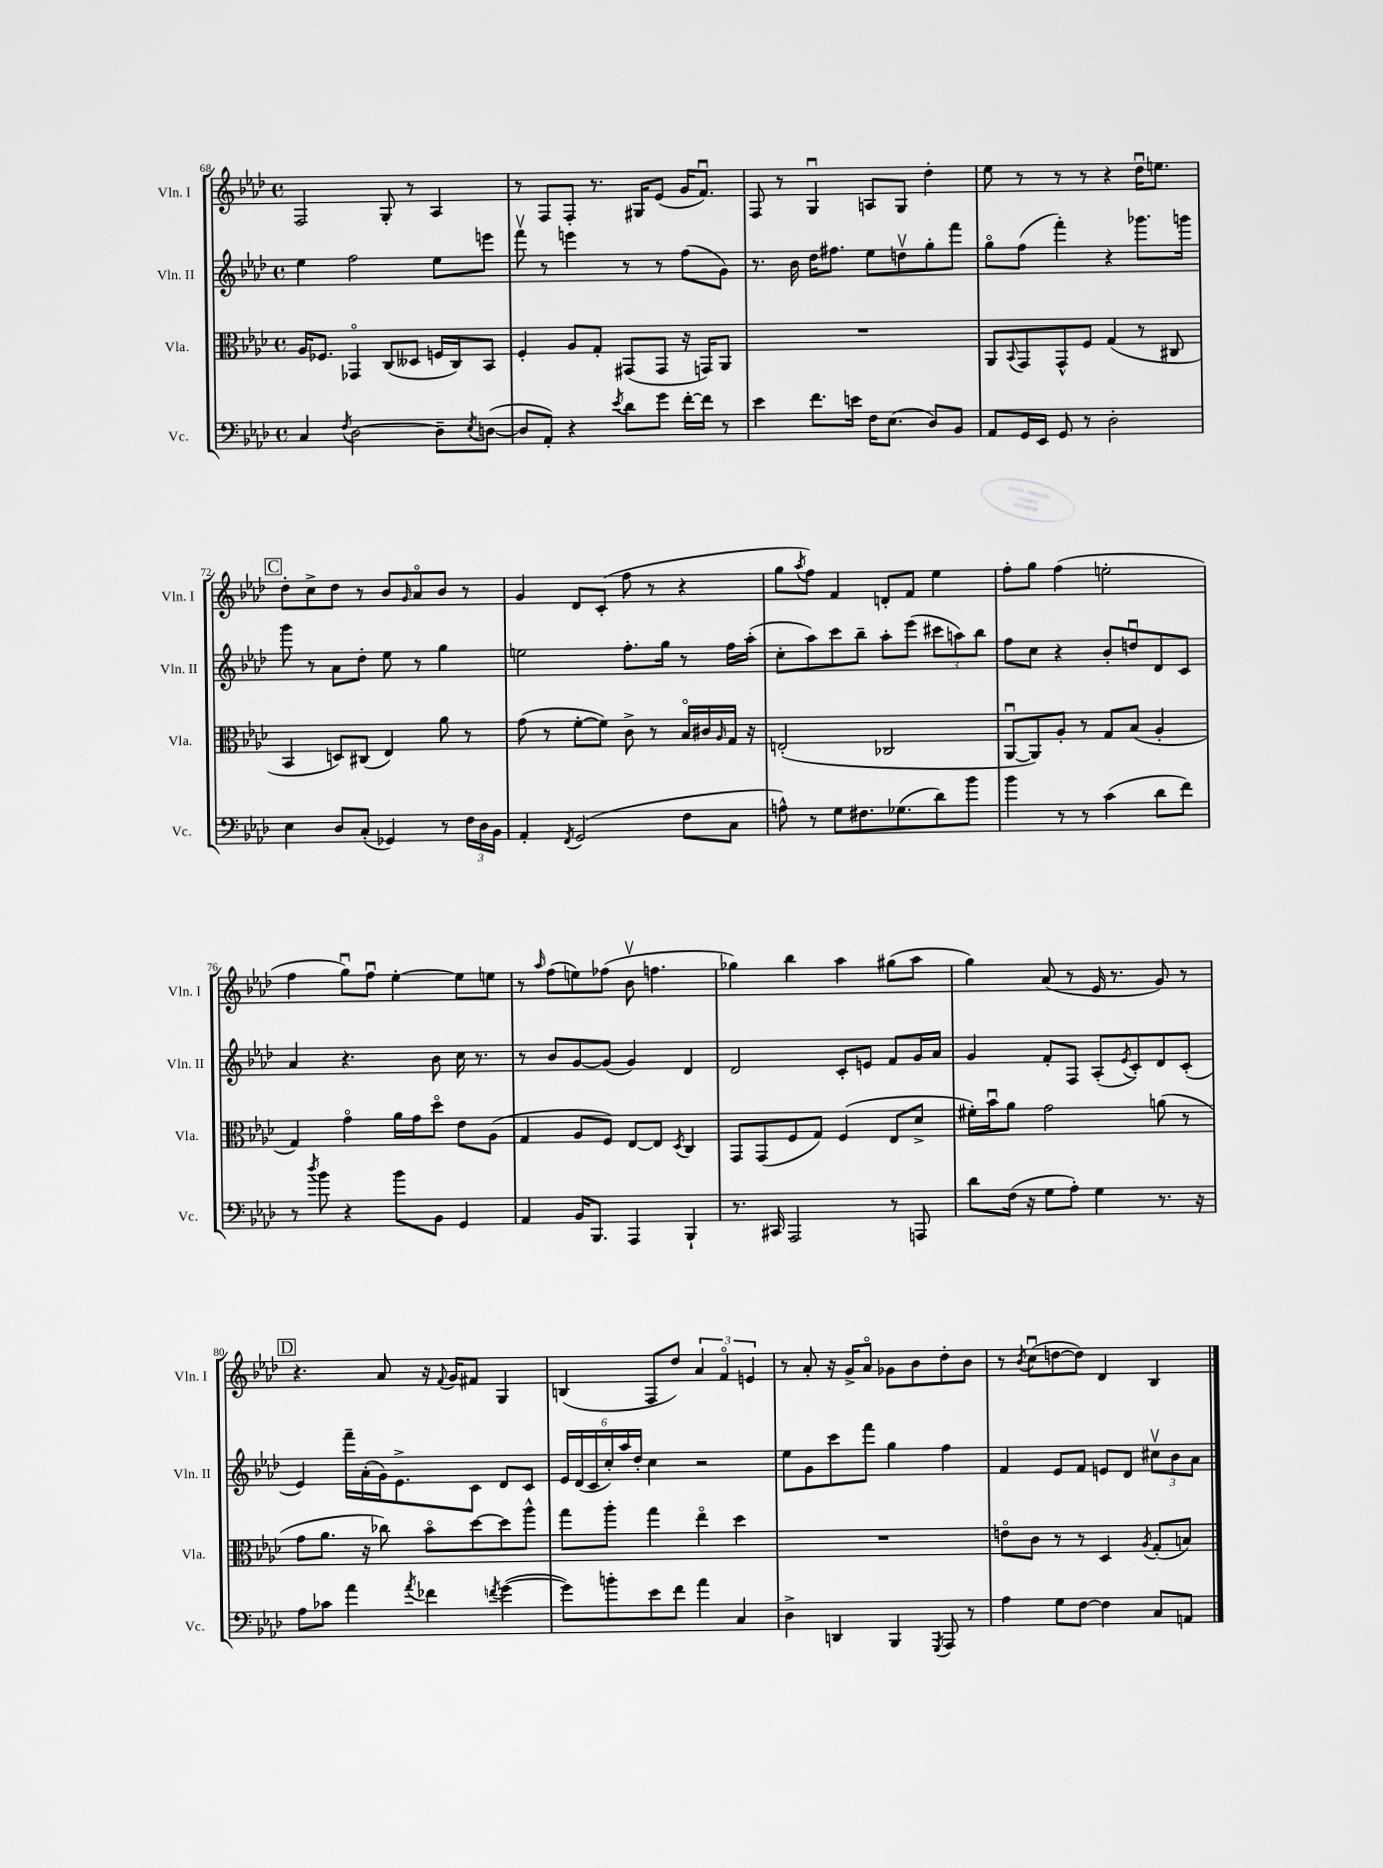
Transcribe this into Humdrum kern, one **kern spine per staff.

**kern	**kern	**kern	**kern
*staff4	*staff3	*staff2	*staff1
*clefF4	*clefC3	*clefG2	*clefG2
*k[b-e-a-d-]	*k[b-e-a-d-]	*k[b-e-a-d-]	*k[b-e-a-d-]
*M4/4	*M4/4	*M4/4	*M4/4
*met(c)	*met(c)	*met(c)	*met(c)
4C/	16A-/LK	4ee-\	2F/
.	8.F-/J	.	.
8qF/	.	.	.
[2D-\	4GG-o/	2ff\	.
.	(8C/L	.	8G'/
.	8D--/J	.	8r
8D-~\]L	16F/LL	8ee-\L	4A-/
.	16C/J)	.	.
8qE-/	.	.	.
([8D\J	8BB-/J	8eee\J	.
=	=	=	=
8D/]L	4F'/	8fffv\	8r
8AA-'/J)	.	8r	8F/L
4r	8A-/L	4eee\	8F'/J
.	8G'/J	.	8.r
8qe-/	.	.	.
8d-\L	(8GG#/L	8r	.
.	.	.	16G#/LK
8g\J	8GG#/J	8r	(8e-/J
[16f'\LL	16r	(8ff\L	16g/LK
16f\]JJ	16GG/LK)	.	8.fu/J)
8r	8AA-/J	8g\J)	.
=	=	=	=
4e-\	1r	8.r	8F/
.	.	.	8r
.	.	16b-\	.
8.f\L	.	16dd-\LK	4Gu/
.	.	8.ff#\J	.
16e\Jk	.	.	.
16F\LK	.	8ee-\L	8A/L
(8.E-\J	.	.	.
.	.	8ddv\	8G/J
8D-/L)	.	8gg'\	4dd-'\
8BB-/J	.	8fff\J	.
=	=	=	=
8AA-/L	8AA-/L	8ggo\L	8ee-\
.	8qqBB-/	.	.
16GG/L	8GG/	(8ff\J	8r
16EE-/JJ	.	.	.
8GG/	8GG^^/	4fff'\)	8r
8r	8F/J	.	8r
2D-'\	(4G/	4r	4r
.	8r	8.ggg-\L	16dd-u\LK
.	.	.	8.ee\J
.	8C#/	.	.
.	.	16ggg\Jk	.
=	=	=	=
4E-\	4BB-/	8ggg\	8dd-'\L
.	.	8r	8cc^\
8D-/L	8D/L)	8a-\L	8dd-\J
(8C'/J	(8C#/J	8dd-'\J	8r
4GG-/)	4E-/)	8ee-\	8b-/L
.	.	.	16qqg/
.	.	8r	8a-o/
8r	8a-\	4gg\	8b-/J
24F\LL	8r	.	8r
24D-\	.	.	.
24BB-\JJ	.	.	.
=	=	=	=
4AA-'/	(8g\	2ee\	4g/
.	8r	.	.
8qFF/	.	.	.
(2GG/	[8f'\L	.	8d-/L
.	8f\]J)	.	(8c'/J
.	8c^\	8.ff'\L	8ff\
.	8r	.	8r
.	.	16gg\Jk	.
8F\L	16B-o/LL	8r	4r
.	16c#/	.	.
.	16qqA-/	.	.
8C\J	16G/JJ	16ff\LL	.
.	16r	(16aa-'\JJ	.
=	=	=	=
8A^^\)	(2E'/	8cc'\L	8gg\L
.	.	.	8qaa-/
8r	.	8aa-\)	8ff\J)
8G\L	.	8ccc\	4f/
8.F#\	.	8bb-~\J	.
.	2C-/	8aa-'\L	8d'/L
(8.G-\	.	.	.
.	.	(8eee-\J	8f/J
8d-\)	.	12ccc#\L	4ee-\
.	.	12aa\)	.
8b-\J	.	.	.
.	.	12bb-\J	.
=	=	=	=
4b-\	[8AA-u/L	8ff\L	8ff'\L
.	8AA-/])	8cc\J	8gg\J
8r	8A-'/J	4r	(4ff\
8r	8r	.	.
(4c\	8G/L	8b-'/L	2ee'\
.	(8B-/J	8ddu/	.
8d-\L	4A-'/	8d-/	.
8f\J)	.	8c/J	.
=	=	=	=
8r	4G/)	4a-/	4ff\
8qdd-/	.	.	.
8b-\	.	.	.
4r	4go\	4.r	8ggu\L)
.	.	.	8ffu\J
8b-\L	16a-\LL	.	[4ee-'\
.	16g\J	.	.
8BB-\J	8dd-o\J	8b-\	.
4GG/	8e-\L	16cc\	8ee-\]L
.	.	8.r	.
.	(8A-\J	.	8ee\J
=	=	=	=
4AA-/	4G/	8r	8r
.	.	.	16qqaa-/
.	.	8b-/L	(8ff\L
16BB-/LK	8A-/L	[8g/	8ee\)
8.BBB-/J	.	.	.
.	8F/J)	(8g/]J	(8ff-\J
4AAA-/	[8E-/L	4g/)	8b-v\
.	8E-/]J	.	4.ff\
.	8qD-/	.	.
4BBB-`/	4C/	4d-/	.
=	=	=	=
8.r	8GG/L	2d-/	4gg-\)
.	(8GG/	.	.
16CC#/	.	.	.
2AAA-/	8F/	.	4bb-\
.	8G/J)	.	.
.	(4F/	8c'/L	4aa-\
.	.	8e/J	.
8r	8E-/L	8f/L	(8gg#\L
8AAA/	8d-^/J	16g/L	8aa-\J
.	.	16a-/JJ	.
=	=	=	=
8d-\L	16f#'\LL)	4g/	4gg\)
.	16b-u\J	.	.
(16F\Jk	8a-\J	.	.
16r	.	.	.
8G\L	2g\	8f'/L	(8a-/
8A-'\J)	.	8F/J	8r
4G\	.	(8A-'/L	16e-/
.	.	.	8.r
.	.	8qe-/	.
.	.	8c'/)	.
8.r	(8a\	8d-/	8g/)
.	8r	(8c'/J	8r
16r	.	.	.
=	=	=	=
8A-\L	8g\L	4e-/)	4.r
8c-\J	8.a-\J	.	.
4a-\	.	16fff~\LL	.
.	16r	(16a-'\	.
.	8cc-\)	16g\J)	8a-/
.	.	8.e-^\	.
8qa-/	.	.	.
4f-\	8b-o\L	.	16r
.	.	.	8qqf/
.	.	.	16g/LK
.	[8dd-\	8c\J	8f#/J
8qf/	.	.	.
([4g\	8dd-\]	8d-/L	4G/
.	8aa-^^\J	8c/J	.
=	=	=	=
8g\]L)	8gg\L	24e-/LL	(4B/
.	.	(24d-/	.
.	.	24c/	.
8b'\	8aa-'\J	24cc'/)	.
.	.	24aa-/	.
.	.	24dd-'/JJ	.
8e-\	4gg\	4cc\	8F/L
8f\J	.	.	8dd-/J)
4a-\	4ee-o\	2r	6a-/
.	.	.	6fo/
4C/	4dd-\	.	.
.	.	.	6e/
=	=	=	=
4D-^\	1r	8ee-\L	8r
.	.	8g\	8a-'/
4DD/	.	8ccc\	16r
.	.	.	16g^/LK
.	.	8fff\J	8a-o/J
4BBB-/	.	4gg\	8g-\L
.	.	.	8b-\
8qGGG/	.	.	.
8AAA-/	.	4ff\	8dd-'\
8r	.	.	8b-\J
=	=	=	=
4A-\	8eo\L	4f/	8r
.	.	.	8qb-/
.	8c\J	.	(8ccu\L
8G\L	8r	8e-/L	[8dd\
[8F\J	8r	8f/J	8dd\]J)
4F\]	4D-/	8e/L	4d-/
.	.	8d-/J	.
.	8qA-/	.	.
8C/L	(8G'/L	12cc#v\L	4B-/
.	.	12b-\	.
8AA/J	8B/J)	.	.
.	.	12a-\J	.
==	==	==	==
*-	*-	*-	*-
